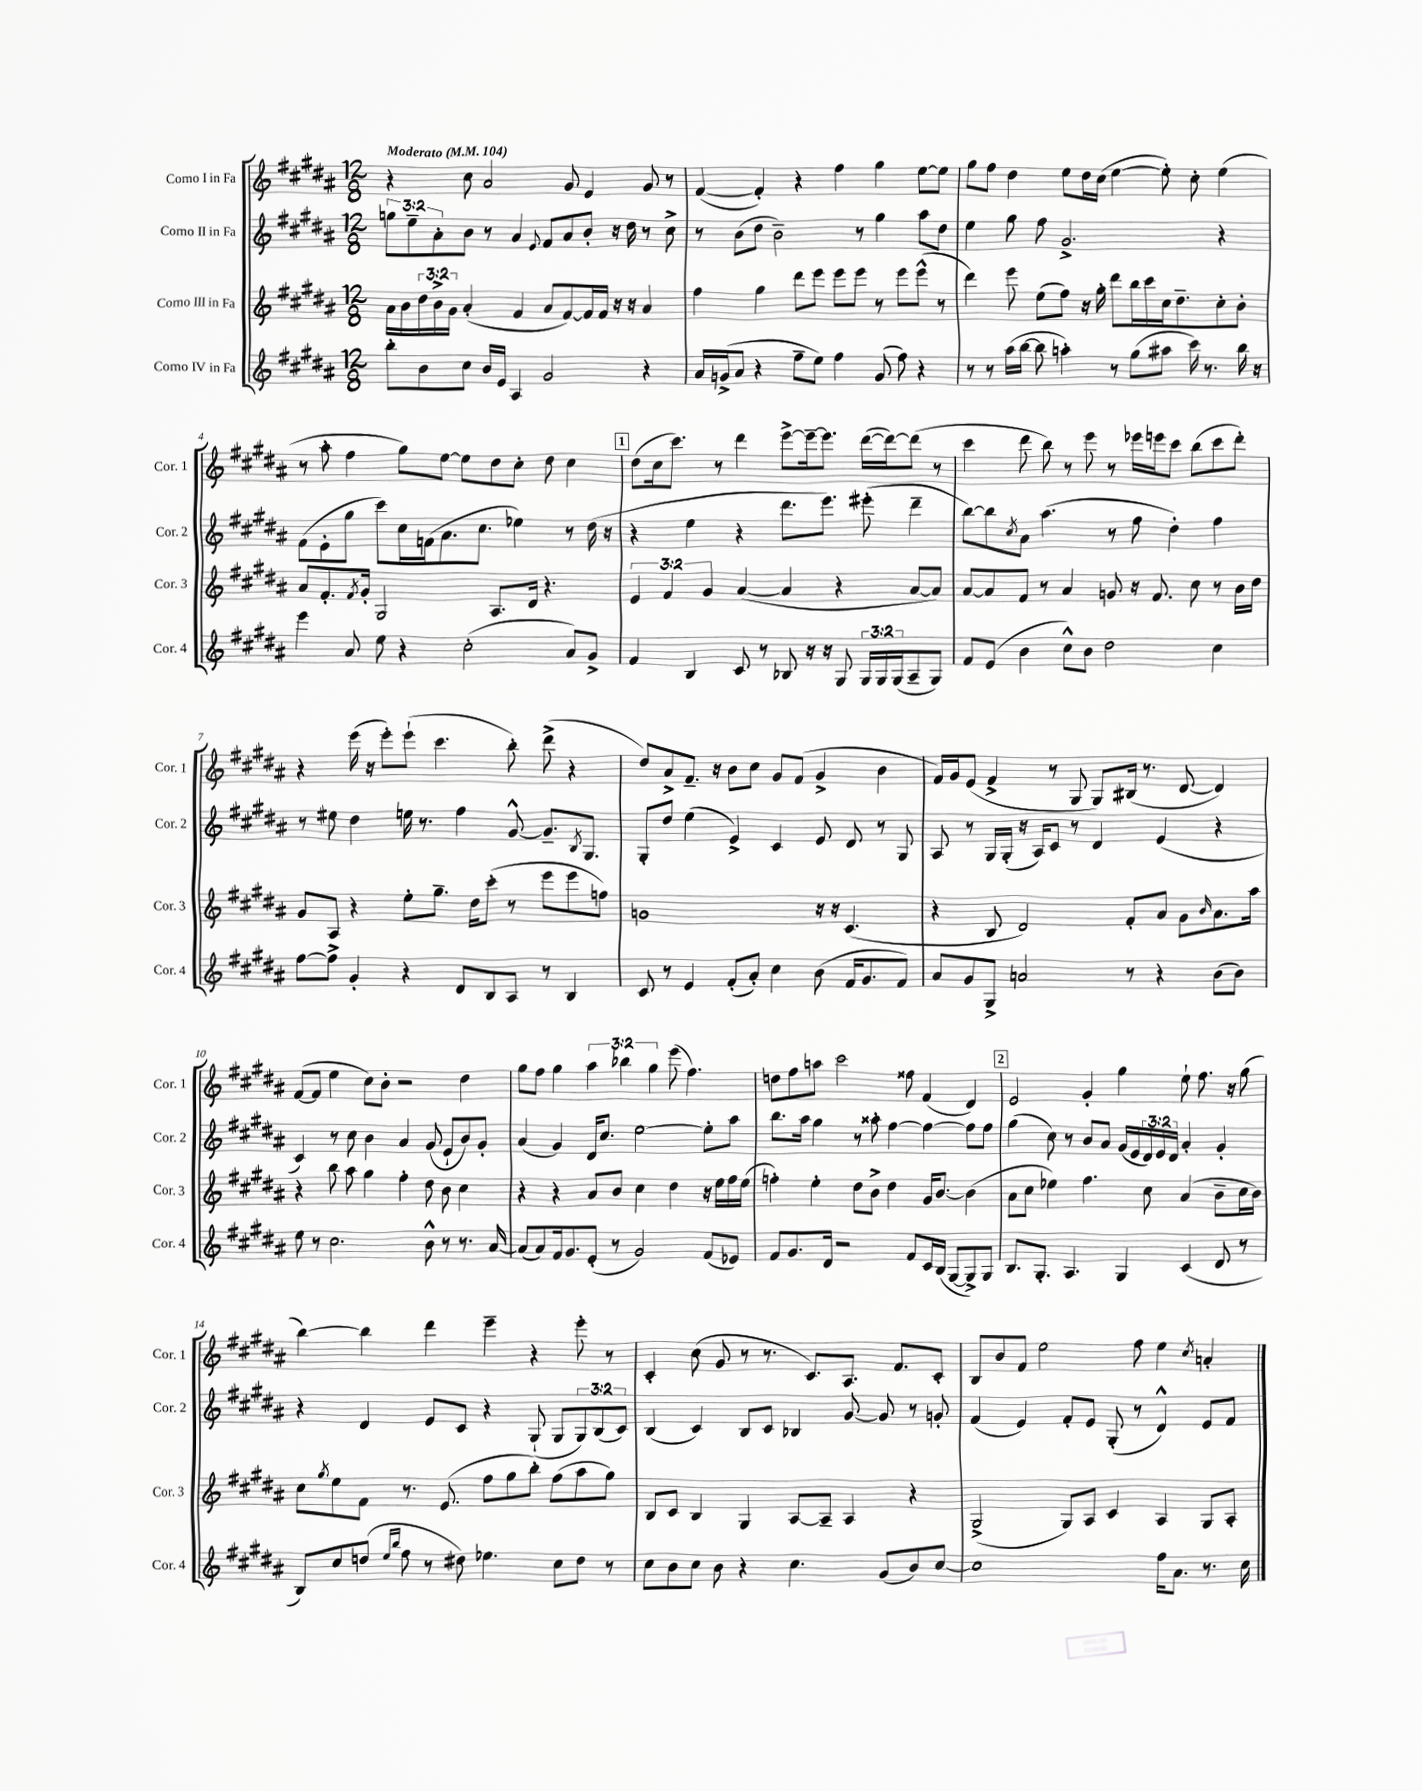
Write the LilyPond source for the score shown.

<<
\new StaffGroup <<
\new Staff = "s0" \with { instrumentName = "Corno I in Fa" shortInstrumentName = "Cor. 1" } {
    \clef treble \key b \major \numericTimeSignature \time 12/8 \override Staff.TupletNumber.text = #tuplet-number::calc-fraction-text \tempo "Moderato" 4 = 104
    r4 cis''8 ais'2 gis'8 e'4 gis'8 r8 |
    fis'4~( fis'4-.) r4 fis''4 gis''4 e''8~ e''8 |
    gis''8 fis''8 dis''4 e''8 dis''16 cis''16( e''4~ e''8-.) cis''8-. e''4( |
    r8 ais''8-. fis''4 gis''8) e''8~ e''8 dis''8 cis''8-. dis''8 cis''4 |
    \mark \markup { \box "1" } dis''8( cis''16 cis'''8.) r8 dis'''4 e'''8~-> e'''16~-- e'''8. dis'''16~( dis'''16~) dis'''8( r8 |
    cis'''4 dis'''8 b''8) r8 e'''8 r8 ees'''16 e'''16 cis'''8 b''8( cis'''8 dis'''8-.) |
    r4 e'''16( r16 e'''8-.) e'''8-!( cis'''4. b''8-.) dis'''8->( r4 |
    dis''8) ais'8-> fis'8.-- r16 b'8 cis''8 gis'8 fis'8( gis'4-> b'4 |
    fis'16) gis'16 e'8( fis'4-> r8 gis8 gis8) bis16( r8. dis'8~ dis'4) |
    fis'8~( fis'8 e''4 cis''8) b'8-. r2 dis''4 |
    gis''8 fis''8 gis''4 \tuplet 3/2 { ais''4 bes''4 gis''4 } e'''8( fis''4.) |
    d''8 fis''8 a''8 cis'''2 fisis''8 fis'4( dis'4) |
    \mark \markup { \box "2" } e'2 gis'4-. gis''4 e''8-! fis''8. r16 gis''8( |
    b''4~) b''4 dis'''4 e'''4-- r4 e'''8-. r8 |
    cis'4-. cis''8( gis'8 r8 r8. cis'8.) ais8. fis'8. cis'8-. |
    b8 b'8 fis'8 e''2 fis''8 e''4 \acciaccatura { cis''8 } a'4-. \bar "|." |
}
\new Staff = "s1" \with { instrumentName = "Corno II in Fa" shortInstrumentName = "Cor. 2" } {
    \clef treble \key b \major \numericTimeSignature \time 12/8 \override Staff.TupletNumber.text = #tuplet-number::calc-fraction-text
    \tuplet 3/2 { g''8 e''8-- ais'8-. } b'8 r8 ais'4 \appoggiatura { e'8 } fis'8 ais'8 b'8-. r16 dis''16 r8 cis''8-> |
    r8 b'8( dis''8 b'2--) r8 gis''4 ais''8 dis''8 |
    e''4 gis''8 fis''8 gis'2.-> r4 |
    fis'8( e'8-. gis''8 cis'''8) cis''16 f'16( ais'8. cis''8. ees''4) r8 dis''16( r16 |
    \mark \markup { \box "1" } r4 e''4 r4 dis'''8. e'''8.) eis'''8-.( dis'''4-- |
    b''8~) b''8 \acciaccatura { cis''8 } ais'8 ais''4.( r8 fis''8 dis''4-.) fis''4 |
    r8 eis''8 dis''4 e''16 r8. fis''4 gis'8~-^ gis'8.-- \acciaccatura { b8 } gis8. |
    gis8-. dis''8 e''4( e'4->) cis'4 e'8 dis'8 r8 gis8 |
    ais8 r8 gis16 gis16-.( r16 ais16) cis'8 r8 dis'4 e'4( r4 |
    cis'4) r8 cis''8 b'4 ais'4 gis'8( e'8-! b'8) gis'8-. |
    ais'4( gis'4) dis'16 cis''8. e''2~ e''8-. ais''8 |
    b''8. ais''16 gis''4 r8 aisis''8-. fis''4~ fis''4~ fis''8 fis''8 |
    \mark \markup { \box "2" } gis''4( cis''8) r8 b'8 ais'8 gis'16( e'16 \tuplet 3/2 { dis'16) e'16 dis'16 } ais'4-. gis'4-. |
    r4 dis'4 e'8 cis'8 r4 gis8-!( gis8 \tuplet 3/2 { gis8) b8( cis'8) } |
    b4( cis'4) b8 cis'8 bes4 gis'8~ gis'8 r8 g'8-. |
    fis'4( e'4) fis'8-. e'8 gis8-.( r8 dis'4-^) e'8 fis'8 \bar "|." |
}
\new Staff = "s2" \with { instrumentName = "Corno III in Fa" shortInstrumentName = "Cor. 3" } {
    \clef treble \key b \major \numericTimeSignature \time 12/8 \override Staff.TupletNumber.text = #tuplet-number::calc-fraction-text
    ais'16 b'16 \tuplet 3/2 { dis''16 b'16-> gis'16 } ais'4-.( fis'4 ais'8 fis'8~) fis'16 fis'16 r16 r16 ais'4 |
    fis''4 gis''4 dis'''8 e'''8 e'''8 e'''8 r8 e'''8 e'''8-^( r8 |
    dis'''4) e'''8 e''8( fis''8) r16 gis''16-. dis'''8 b''16 cis'''16 cis''16 dis''8.-- cis''8-. b'8-. |
    ais'8 fis'8.-. \acciaccatura { fis'8 } gis'16-. gis2 ais8. dis'16 r4. |
    \mark \markup { \box "1" } \tuplet 3/2 { e'4 fis'4 gis'4 } ais'4~( ais'4 r4 ais'8~ ais'8) |
    ais'8~ ais'8 fis'8 r8 ais'4 g'8 r16 fis'8. cis''8 r8 b'16 dis''16 |
    gis'8 ais8 r4 e''8-. gis''8.-- dis''16 cis'''8-.( r8 e'''8 e'''8 f''8) |
    g'1 r16 r16 cis'4.( |
    r4 b8 dis'2) fis'8-. ais'8 gis'8 \grace { b'16 } ais'8. ais''16 |
    r4 b''8 ais''8 gis''4 fis''4-. dis''8 b'8 cis''4 |
    r4 r4 ais'8 b'8 cis''4 dis''4 r16 e''16 fis''16 e''16( |
    f''4-.) e''4-. dis''8 b'8-> dis''4 gis'16 b'8.~ b'4( |
    \mark \markup { \box "2" } ais'8 cis''8 ees''4) fis''4. cis''8 ais'4( b'8-- cis''16 b'16) |
    cis''8 \acciaccatura { gis''8 } e''8 fis'8 r8. e'8.( fis''8 gis''8 b''8-.) fis''8( ais''8 gis''8) |
    b8 cis'8 b4 gis4 ais8~ ais8-- ais4 r4 |
    gis2->( gis8) ais8 cis'4 ais4 gis8 ais8-. \bar "|." |
}
\new Staff = "s3" \with { instrumentName = "Corno IV in Fa" shortInstrumentName = "Cor. 4" } {
    \clef treble \key b \major \numericTimeSignature \time 12/8 \override Staff.TupletNumber.text = #tuplet-number::calc-fraction-text
    b''8-. b'8 cis''8 b'16 e'16 ais4 gis'2 r4 |
    ais'16 g'16->( ais'8 r4 fis''8-- e''8) fis''4 g'8( fis''8) r4 |
    r8 r8 ais''16( b''16~ b''8 a''4-.) r8 gis''8( ais''8 cis'''16) r8. b''16 r16 |
    e'''4 ais'8 e''8 r4 cis''2-.( ais'8) gis'8-> |
    \mark \markup { \box "1" } fis'4 b4 cis'8 r8 bes8 r16 r16 gis8 \tuplet 3/2 { gis16 gis16 gis16( } ais8-- gis8) |
    fis'8 e'8( b'4 cis''8-^) b'8 dis''2 cis''4 |
    fis''8~ fis''8-> gis'4-. r4 dis'8 b8 ais8 r8 b4 |
    cis'8 r8 e'4 fis'8-.( ais'8-.) cis''4 b'8( fis'16 gis'8. fis'8) |
    ais'8 gis'8 gis8-> a'2 r8 r4 b'8( b'8) |
    e''8 r8 cis''2. b'8-^ r8 r8. ais'16~ |
    ais'8( ais'8) fis'16 gis'8. e'8-.( r8 gis'2) fis'8( ees'8) |
    fis'8 gis'8. dis'16 r2 fis'8 cis'16 b16( gis8~ gis8->) gis8 |
    \mark \markup { \box "2" } b8. gis8.-. ais4. gis4 cis'4( dis'8 r8 |
    b8) cis''8 d''8( \grace { e''16 b''16 } fis''8 r8 dis''8) ees''4. cis''8 dis''8 r8 |
    cis''8 b'8 cis''8 b'8 r4 cis''4. gis'8( b'8) cis''8~ |
    cis''1 fis''16 ais'8. r8. cis''16 \bar "|." |
}
>>
>>
